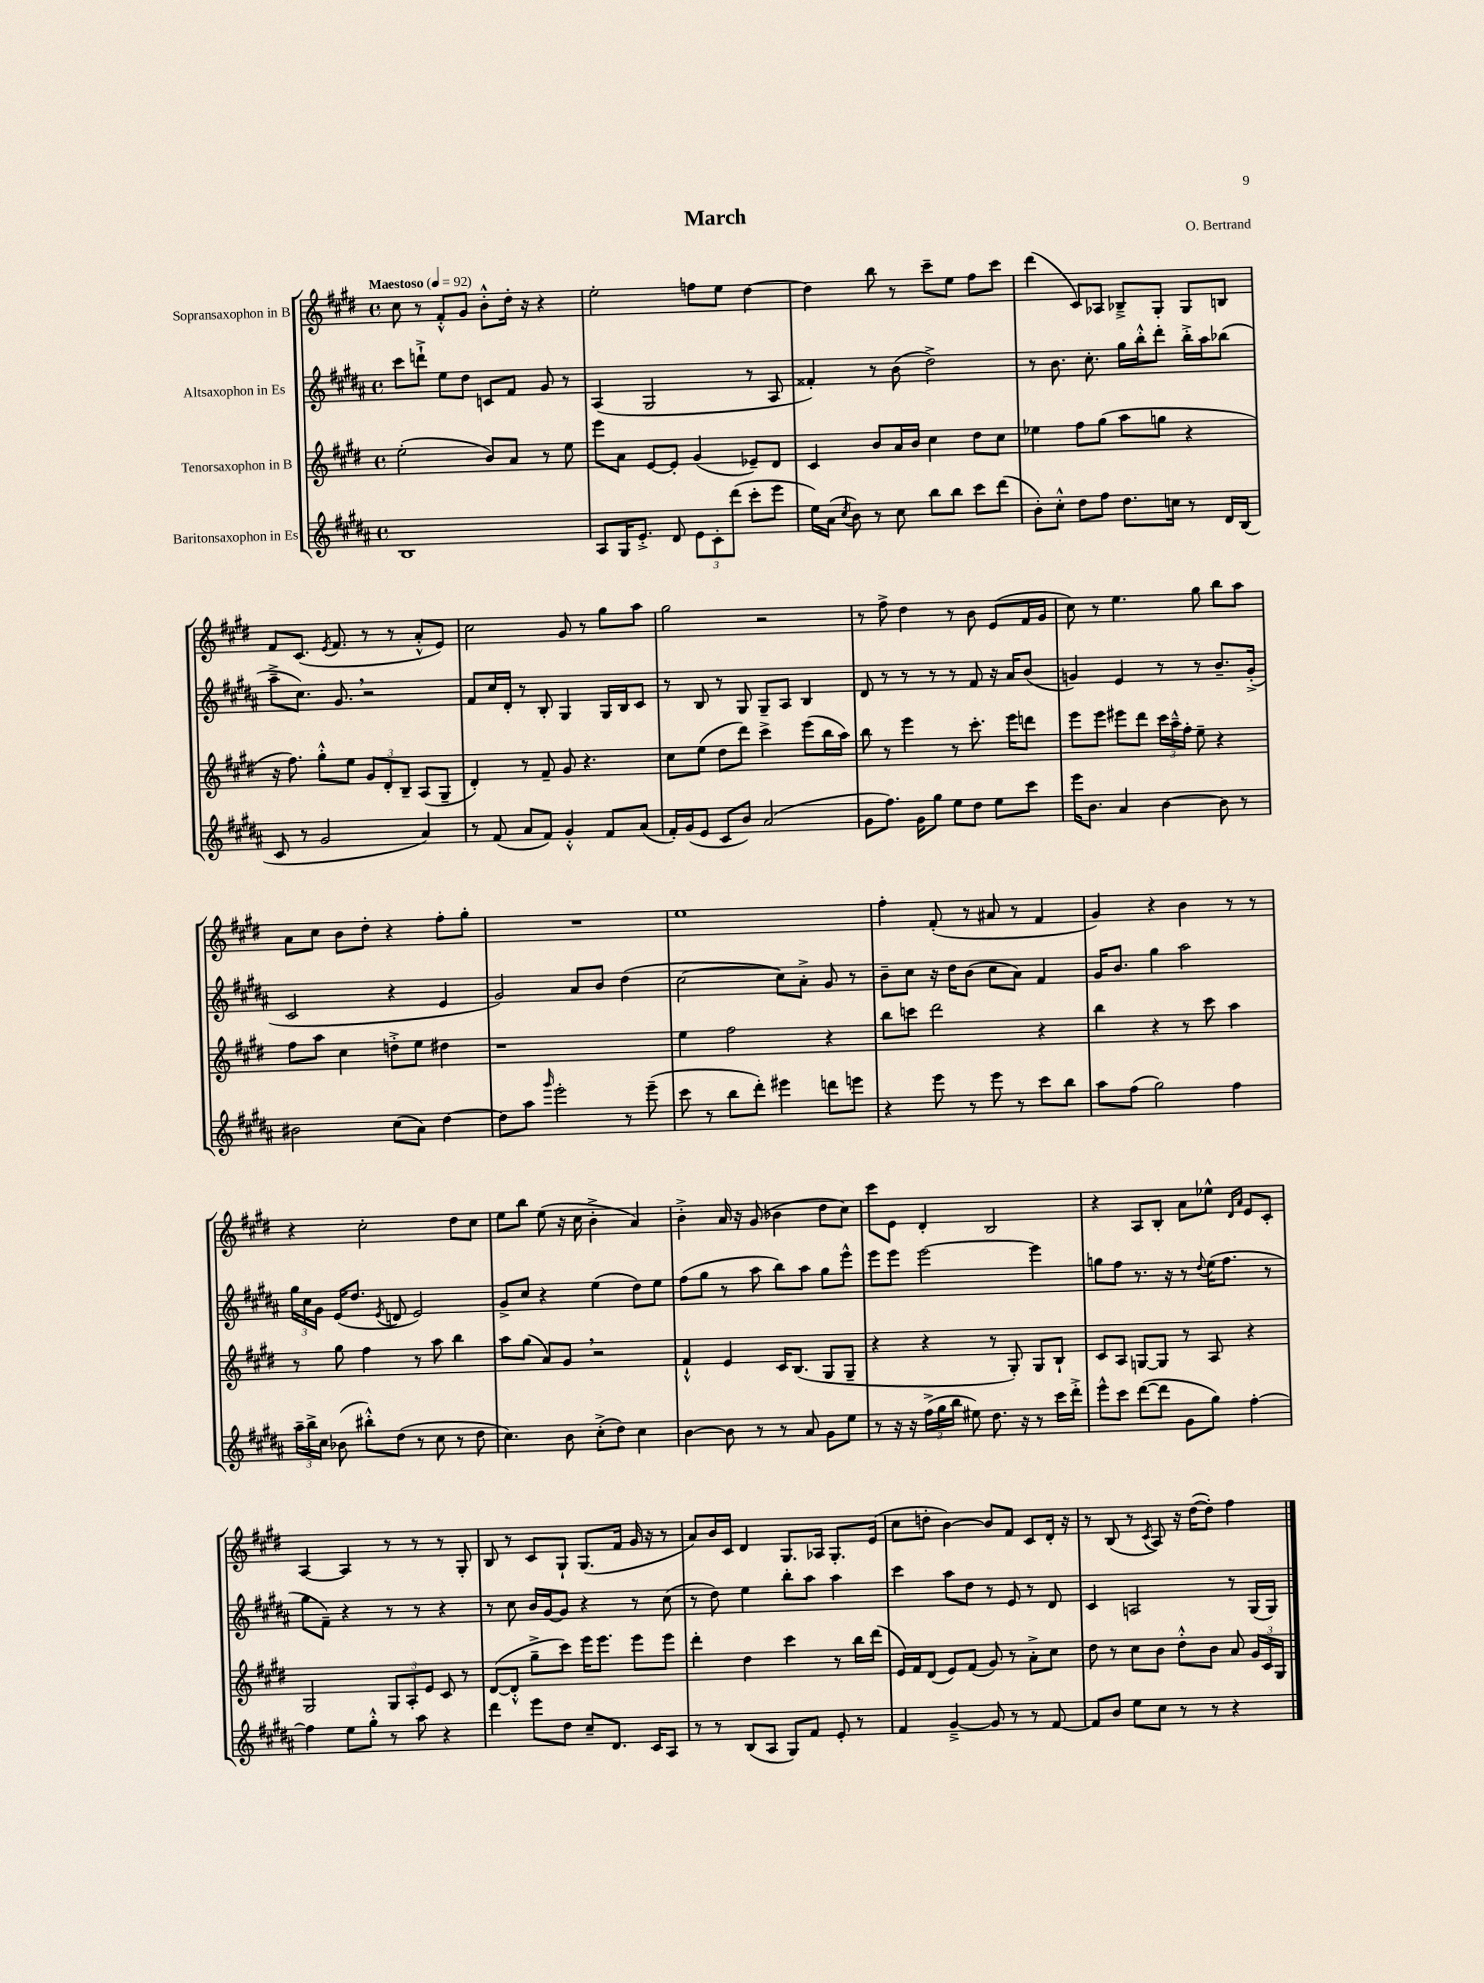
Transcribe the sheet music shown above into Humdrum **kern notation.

**kern	**kern	**kern	**kern
*staff4	*staff3	*staff2	*staff1
*clefG2	*clefG2	*clefG2	*clefG2
*k[f#c#g#d#a#]	*k[f#c#g#d#]	*k[f#c#g#d#a#]	*k[f#c#g#d#]
*M4/4	*M4/4	*M4/4	*M4/4
*met(c)	*met(c)	*met(c)	*met(c)
*MM92	*MM92	*MM92	*MM92
1B	(2ee'	8ccc#	8cc#
.	.	8ddd`^	8r
.	.	8ee	8f#'^^
.	.	8dd#	8g#
.	8b)	8c	8b'^^
.	8a	8f#	16dd#'
.	.	.	16r
.	8r	8g#	4r
.	8ee	8r	.
=	=	=	=
8A#	8eee	(4A#	2ee'
16G#	8a	.	.
8.e'^	.	.	.
.	[8e	2G#	.
8d#	8e']	.	.
12e	(4g#	.	8ff
12c#'	.	.	.
.	.	.	8ee
(12ddd#	.	.	.
8ccc#'	8e-~)	8r	[4dd#
8eee	8d#	8A#	.
=	=	=	=
16ee)	4c#	4f##')	4dd#]
(16a#	.	.	.
8qcc#	.	.	.
8b)	.	.	.
8r	8b	8r	8bb
8cc#	16a	(8b	8r
.	16b	.	.
8bb	4cc#	2dd#^)	8ccc#~
8bb	.	.	8ee
8ccc#	8dd#	.	8ff#
(8ddd#	8cc#	.	8ccc#
=	=	=	=
8b')	4ee-	8r	(4ddd#
8cc#'^^	.	8.b	.
8dd#	8ff#	.	8c#)
.	.	8.cc#'	.
8ff#	(8gg#	.	8A-
8.dd#	8aa	16gg#	8B-~^
.	.	16bb'^^	.
.	8gg	8ddd#'	8G#'
16cc	.	.	.
8r	4r	16bb'^	8G#
.	.	16aa#	.
16d#	.	(8bb-	8B
(16B	.	.	.
=	=	=	=
8c#	16r	8aa#~^	8f#
.	8.ff#)	.	.
8r	.	8.cc#)	(8.c#
2g#	8gg#'^^	.	.
.	.	.	8qe
.	.	8.g#	8.f#
.	8ee	.	.
.	12g#	2r	8r
.	12d#'	.	.
.	.	.	8r
.	12B~	.	.
4a#)	(8A	.	8a'^^
.	8G#~	.	8e)
=	=	=	=
8r	4d#')	8f#	2cc#
(8f#	.	16cc#	.
.	.	16d#'	.
8a#	8r	8r	.
8f#)	8f#~	8B'	.
4g#'^^	8g#	4G#	8g#
.	4.r	.	8r
8f#	.	16G#	8gg#
.	.	16B	.
(8a#	.	8c#	8aa
=	=	=	=
16f#')	8cc#	8r	2gg#
(16g#	.	.	.
8e	(8ee	8B	.
8c#	8dd#	8r	.
8b)	8ddd#)	8G#	.
(2a#	4ccc#^	8G#~	2r
.	.	8A#	.
.	(8eee	4B	.
.	16bb	.	.
.	16aa)	.	.
=	=	=	=
8g#	8bb	8d#	8r
8.ff#)	8r	8r	8ff#^
.	4eee	8r	4dd#
16g#	.	.	.
8gg#	.	8r	.
8ee	8r	8r	8r
8dd#	8.ccc#'	8f#	8b
8ee	.	16r	(8e
.	16eee	16a#	.
8ccc#	8ddd	(8b	16f#
.	.	.	16g#
=	=	=	=
16eee	8eee	4g)	8cc#)
8.b	.	.	.
.	8eee	.	8r
4a#	8eee#	4e	4.ee
.	8ddd#	.	.
[4b	24ccc#	8r	.
.	24aa~^^	.	.
.	24ff#'	.	.
.	8ee~	8r	8gg#
8b]	4r	8.b~	8bb
8r	.	.	8aa
.	.	(16g'^	.
=	=	=	=
2b#	8ff#	2c#	8a
.	8aa	.	8cc#
.	4cc#	.	8b
.	.	.	8dd#'
(8cc#	8dd'^	4r	4r
8a#)	8ee	.	.
[4dd#	4dd#	4e	8ff#'
.	.	.	8gg#'
=	=	=	=
8dd#]	1r	2g#)	1r
8aa#	.	.	.
16qqggg#	.	.	.
2eee'	.	.	.
.	.	8a#	.
.	.	8b	.
8r	.	(4dd#	.
(8eee~	.	.	.
=	=	=	=
8ccc#	4ee	[2cc#	1ee
8r	.	.	.
8bb	2ff#	.	.
8ddd#')	.	.	.
4eee#	.	8cc#])	.
.	.	8a#'^	.
8ddd	4r	8g#	.
8eee	.	8r	.
=	=	=	=
4r	8bb	8b~	4ff#'
.	8ccc	8cc#	.
8eee	2ddd#	16r	(8f#'
.	.	16dd#	.
8r	.	(8b	8r
8eee	.	8cc#	8a#
8r	.	8a#)	8r
8ccc#	4r	4f#	4f#
8bb	.	.	.
=	=	=	=
8aa#	4bb	16g#	4g#)
.	.	8.b	.
(8ff#	.	.	.
2gg#)	4r	4gg#	4r
.	8r	2aa#	4b
.	8ccc#	.	.
4ff#	4aa	.	8r
.	.	.	8r
=	=	=	=
24aa#~	8r	24gg#	4r
24bb^	.	24cc#	.
24cc#	.	24g#	.
(8b-	8gg#	(16e	.
.	.	8.dd#	.
8bb#'^^)	4ff#	.	2cc#'
.	.	8qe	.
(8dd#	.	8d	.
8r	8r	2e)	.
8cc#	8aa	.	.
8r	4bb	.	8dd#
8dd#	.	.	8cc#
=	=	=	=
4.cc#)	8aa	8g#^	8ee
.	(8gg#	8cc#	8bb
.	8a)	4r	(8ee
8b	8g#	.	16r
.	.	.	16cc#
(8cc#'^	2r	(4ee	4b'^
8dd#)	.	.	.
4cc#	.	8dd#)	4a)
.	.	8ee	.
=	=	=	=
[4b	4f#`^^	(8ff#	4b'^
.	.	8gg#	.
8b]	4e	8r	16a
.	.	.	16r
8r	.	8aa#	(8g#
8r	16c#	8bb)	4b-
.	(8.B	.	.
8a#	.	8aa#	.
8g#	8G#	8gg#	8dd#
8ee	8G#~	8eee^^	8cc#)
=	=	=	=
8r	4r	8eee	8ccc#
16r	.	8eee	8e
16r	.	.	.
(24ff#^	4r	[2eee	4d#'
24gg#	.	.	.
24bb	.	.	.
8ee#)	.	.	.
8.dd#	8r	.	2B
.	8G#')	.	.
16r	.	.	.
8r	8G#	4eee]	.
16ccc#	8B`	.	.
16ddd#'^	.	.	.
=	=	=	=
8eee^^	8c#	8gg	4r
8ccc#	8A	8ff#	.
([8ddd#	[8G	8.r	8A
8ddd#]	8G]	.	8B'
.	.	16r	.
8g#	8r	8r	8a
.	.	8qqdd#	.
8gg#)	8A	(16ee	8ee-^^
.	.	8.ff#	.
.	.	.	16qqd#
.	.	.	16qqa
[4ff#'	4r	.	8e
.	.	8r	8c#'
=	=	=	=
4ff#]	2G#	8gg#	[4A
.	.	8f#~)	.
8ee	.	4r	4A]
8gg#'^^	.	.	.
8r	12G#	8r	8r
.	12A'	.	.
8aa#	.	8r	8r
.	12e	.	.
4r	8c#	4r	8r
.	8r	.	8G#'
=	=	=	=
4ddd#	([8d#	8r	8B
.	8d#'^^]	8cc#	8r
8eee	8gg#~^	16b	8c#
.	.	[16g#	.
8dd#	8ccc#)	8g#]	8G#`
8cc#~	16eee	4r	(8.G#
.	8.eee	.	.
8.d#	.	.	.
.	.	.	16f#
.	8eee	8r	16g#
16c#	.	.	16r
8A#	8eee	(8cc#	8r
=	=	=	=
8r	4ddd#'	8r	8a)
8r	.	8dd#)	16b
.	.	.	16c#
(8B	4dd#	4ee	4d#
8A#	.	.	.
8G#)	4ccc#	8bb'	8.G#
8f#	.	8aa#	.
.	.	.	16A-
8e'	8r	4aa#	8.G#'
8r	16bb	.	.
.	(16ddd#	.	(16e
=	=	=	=
4f#	16e)	4ccc#	8cc#
.	16f#	.	.
.	(8d#	.	8dd'
[4g#~^	8e)	8aa#	[4b)
.	(8f#	8dd#	.
8g#]	8g#)	8r	8b]
8r	8r	8e	8f#
8r	8a'^	8r	8c#
[8f#	8cc#	8d#	16d#'
.	.	.	16r
=	=	=	=
8f#]	8dd#	4c#	8r
8b	8r	.	(8B
8ee	8cc#	2A	8r
.	.	.	8qc#
8cc#	8b	.	8A)
8r	8dd#'^^	.	16r
.	.	.	([16dd#
8r	8b	.	8dd#'])
4r	8a	8r	4ff#
.	24g#	(16G#	.
.	24c#	.	.
.	.	16G#)	.
.	24G#	.	.
==	==	==	==
*-	*-	*-	*-
